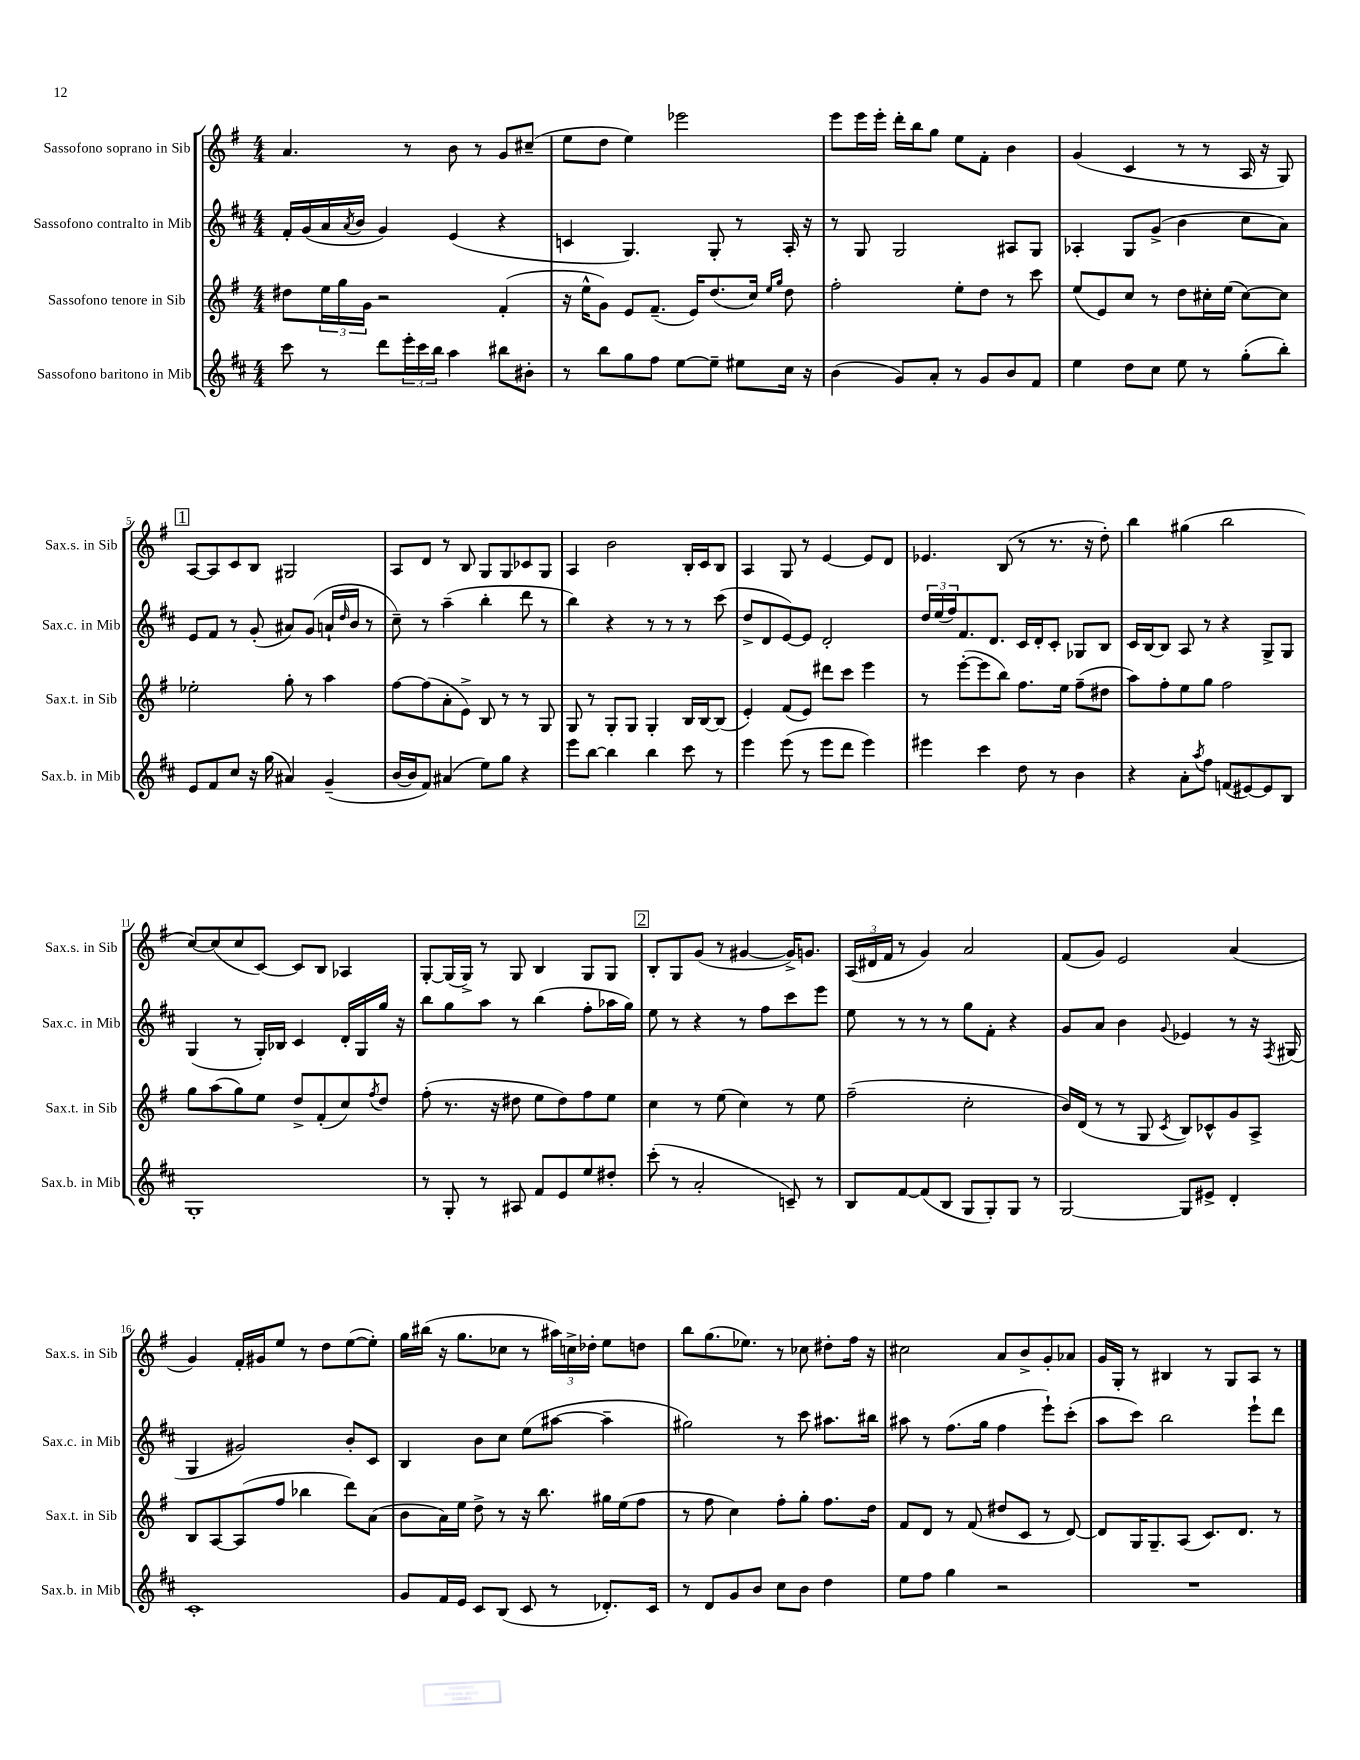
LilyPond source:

<<
\new StaffGroup <<
\new Staff = "s0" \with { instrumentName = "Sassofono soprano in Sib" shortInstrumentName = "Sax.s. in Sib" } {
    \clef treble \key g \major \numericTimeSignature \time 4/4
    a'4. r8 b'8 r8 g'8 cis''8--( |
    e''8 d''8 e''4) ees'''2 |
    e'''8 e'''16 e'''16-. d'''16-. b''16 g''8 e''8 fis'8-. b'4 |
    g'4( c'4 r8 r8 a16 r16 g8) |
    \mark \markup { \box "1" } a8~ a8 c'8 b8 gis2 |
    a8 d'8 r8 b8 g8 g8 ces'8 g8 |
    a4 b'2 b16-. c'16 b8 |
    a4 g8 r8 e'4~ e'8 d'8 |
    ees'4. b8( r8 r8. r16 d''8-.) |
    b''4 gis''4( b''2 |
    c''8~) c''8( c''8 c'8~) c'8 b8 aes4 |
    g8~-. g16( g16->) r8 g8 b4 g8 g8 |
    \mark \markup { \box "2" } b8-. g8 g'8( r8 gis'4~ gis'16->) g'8. |
    \tuplet 3/2 { a16( dis'16 fis'16 } r8 g'4) a'2 |
    fis'8( g'8) e'2 a'4( |
    g'4) fis'16-. gis'16 e''8 r8 d''8 e''8~( e''8-.) |
    g''16 bis''16( r16 g''8. ces''8 r8 \tuplet 3/2 { ais''16) c''16-> des''16-. } e''8 d''8 |
    b''8 g''8.( ees''8.) r8 ces''8 dis''8-. fis''16 r16 |
    cis''2 a'8 b'8-> g'8-. aes'8 |
    g'16 g16-. r8 bis4 r8 g8 a8 r8 \bar "|." |
}
\new Staff = "s1" \with { instrumentName = "Sassofono contralto in Mib" shortInstrumentName = "Sax.c. in Mib" } {
    \clef treble \key d \major \numericTimeSignature \time 4/4
    fis'16-. g'16( a'16 \acciaccatura { a'8 } b'16 g'4) e'4( r4 |
    c'4 g4.) g8-. r8 a16-. r16 |
    r8 g8 g2 ais8 g8 |
    aes4-. g8 g'8->( b'4 cis''8 a'8) |
    \mark \markup { \box "1" } e'8 fis'8 r8 g'8-.( ais'8) g'8( a'16-! \grace { d''16 } b'16 r8 |
    cis''8--) r8 a''4--( b''4-. d'''8 r8 |
    b''4) r4 r8 r8 r8 cis'''8( |
    d''8-> d'8 e'8~) e'8 d'2-. |
    \tuplet 3/2 { d''16 e''16( fis''16) } fis'8. d'8. cis'16 d'16-. cis'8-. ges8 b8 |
    cis'16 b16~ b8 a8 r8 r4 g8-> g8 |
    g4( r8 g16-.) bes16 cis'4 d'16-. g16 g''16 r16 |
    b''8 g''8 a''8 r8 b''4( fis''8-. aes''16 g''16) |
    \mark \markup { \box "2" } e''8 r8 r4 r8 fis''8 cis'''8 e'''8 |
    e''8 r8 r8 r8 g''8 fis'8-. r4 |
    g'8 a'8 b'4 \appoggiatura { g'8 } ees'4 r8 r16 \acciaccatura { fis8 } gis16( |
    g4 gis'2) b'8-. cis'8 |
    b4 b'8 cis''8 e''8( ais''8~ ais''4-- |
    gis''2) r8 cis'''8 ais''8. bis''16 |
    ais''8 r8 fis''8.( g''16 fis''4 e'''8-!) cis'''8-.( |
    a''8 cis'''8) b''2 e'''8-! d'''8 \bar "|." |
}
\new Staff = "s2" \with { instrumentName = "Sassofono tenore in Sib" shortInstrumentName = "Sax.t. in Sib" } {
    \clef treble \key g \major \numericTimeSignature \time 4/4
    dis''8 \tuplet 3/2 { e''16 g''16 g'16 } r2 fis'4-.( |
    r16 e''16-^ g'8) e'8 fis'8.--( e'16) d''8.( c''16) \grace { e''16 g''16 } d''8 |
    fis''2-. e''8-. d''8 r8 c'''8 |
    e''8( e'8) c''8 r8 d''8 cis''16-. e''16( cis''8~) cis''8 |
    \mark \markup { \box "1" } ees''2-. g''8-. r8 a''4 |
    fis''8~ fis''8( a'8-. e'8->) b8 r8 r8 g8 |
    g8 r8 g8-. g8 g4-. b16 b16~ b8( |
    e'4-.) fis'8( e'8) dis'''8 c'''8 e'''4 |
    r8 e'''8~-.( e'''8 b''8) fis''8. e''16 fis''8--( dis''8 |
    a''8) fis''8-. e''8 g''8 fis''2 |
    g''8 a''8( g''8) e''8 d''8-> fis'8-.( c''8) \acciaccatura { fis''8 } d''8 |
    fis''8-.( r8. r16 dis''8 e''8 dis''8) fis''8 e''8 |
    \mark \markup { \box "2" } c''4 r8 e''8( c''4) r8 e''8 |
    fis''2--( c''2-. |
    b'16) d'16( r8 r8 g8 \acciaccatura { c'8 } b8) ces'8-^ g'8 a8-> |
    b8 a8~ a8( fis''8 bes''4 d'''8) a'8( |
    b'8 a'16) e''16 d''8-> r8 r16 b''8. gis''16 e''16( fis''8 |
    r8 fis''8 c''4) fis''8-. g''8-. fis''8. d''16 |
    fis'8 d'8 r8 fis'8( dis''8 c'8 r8 d'8~) |
    d'8 g16 g8.-- a8( c'8.) d'8. r8 \bar "|." |
}
\new Staff = "s3" \with { instrumentName = "Sassofono baritono in Mib" shortInstrumentName = "Sax.b. in Mib" } {
    \clef treble \key d \major \numericTimeSignature \time 4/4
    cis'''8 r8 d'''8 \tuplet 3/2 { e'''16-. cis'''16 b''16 } a''4 bis''8 bis'8-. |
    r8 b''8 g''8 fis''8 e''8~ e''8-- eis''8 cis''16 r16 |
    b'4( g'8) a'8-. r8 g'8 b'8 fis'8 |
    e''4 d''8 cis''8 e''8 r8 g''8-.( b''8-.) |
    \mark \markup { \box "1" } e'8 fis'8 cis''8 r16 g''16( ais'4) g'4--( |
    b'16~ b'16 fis'8) ais'4( e''8) g''8 r4 |
    e'''8 b''8~ b''4 b''4 cis'''8 r8 |
    e'''4 e'''8( r8 e'''8 d'''8 e'''4) |
    eis'''4 cis'''4 d''8 r8 b'4 |
    r4 a'8-. \acciaccatura { a''8 } fis''8 f'8( eis'8~) eis'8 b8 |
    g1-. |
    r8 g8-. r8 ais8 fis'8 e'8 e''8 dis''8-. |
    \mark \markup { \box "2" } cis'''8-.( r8 a'2-. c'8--) r8 |
    b8 fis'8~ fis'8( b8 g8 g8-.) g8 r8 |
    g2~ g8 eis'8-> d'4-. |
    cis'1-. |
    g'8 fis'16 e'16 cis'8 b8( cis'8 r8 des'8.-.) cis'16 |
    r8 d'8 g'8 b'8 cis''8 b'8 d''4 |
    e''8 fis''8 g''4 r2 |
    R1 \bar "|." |
}
>>
>>
